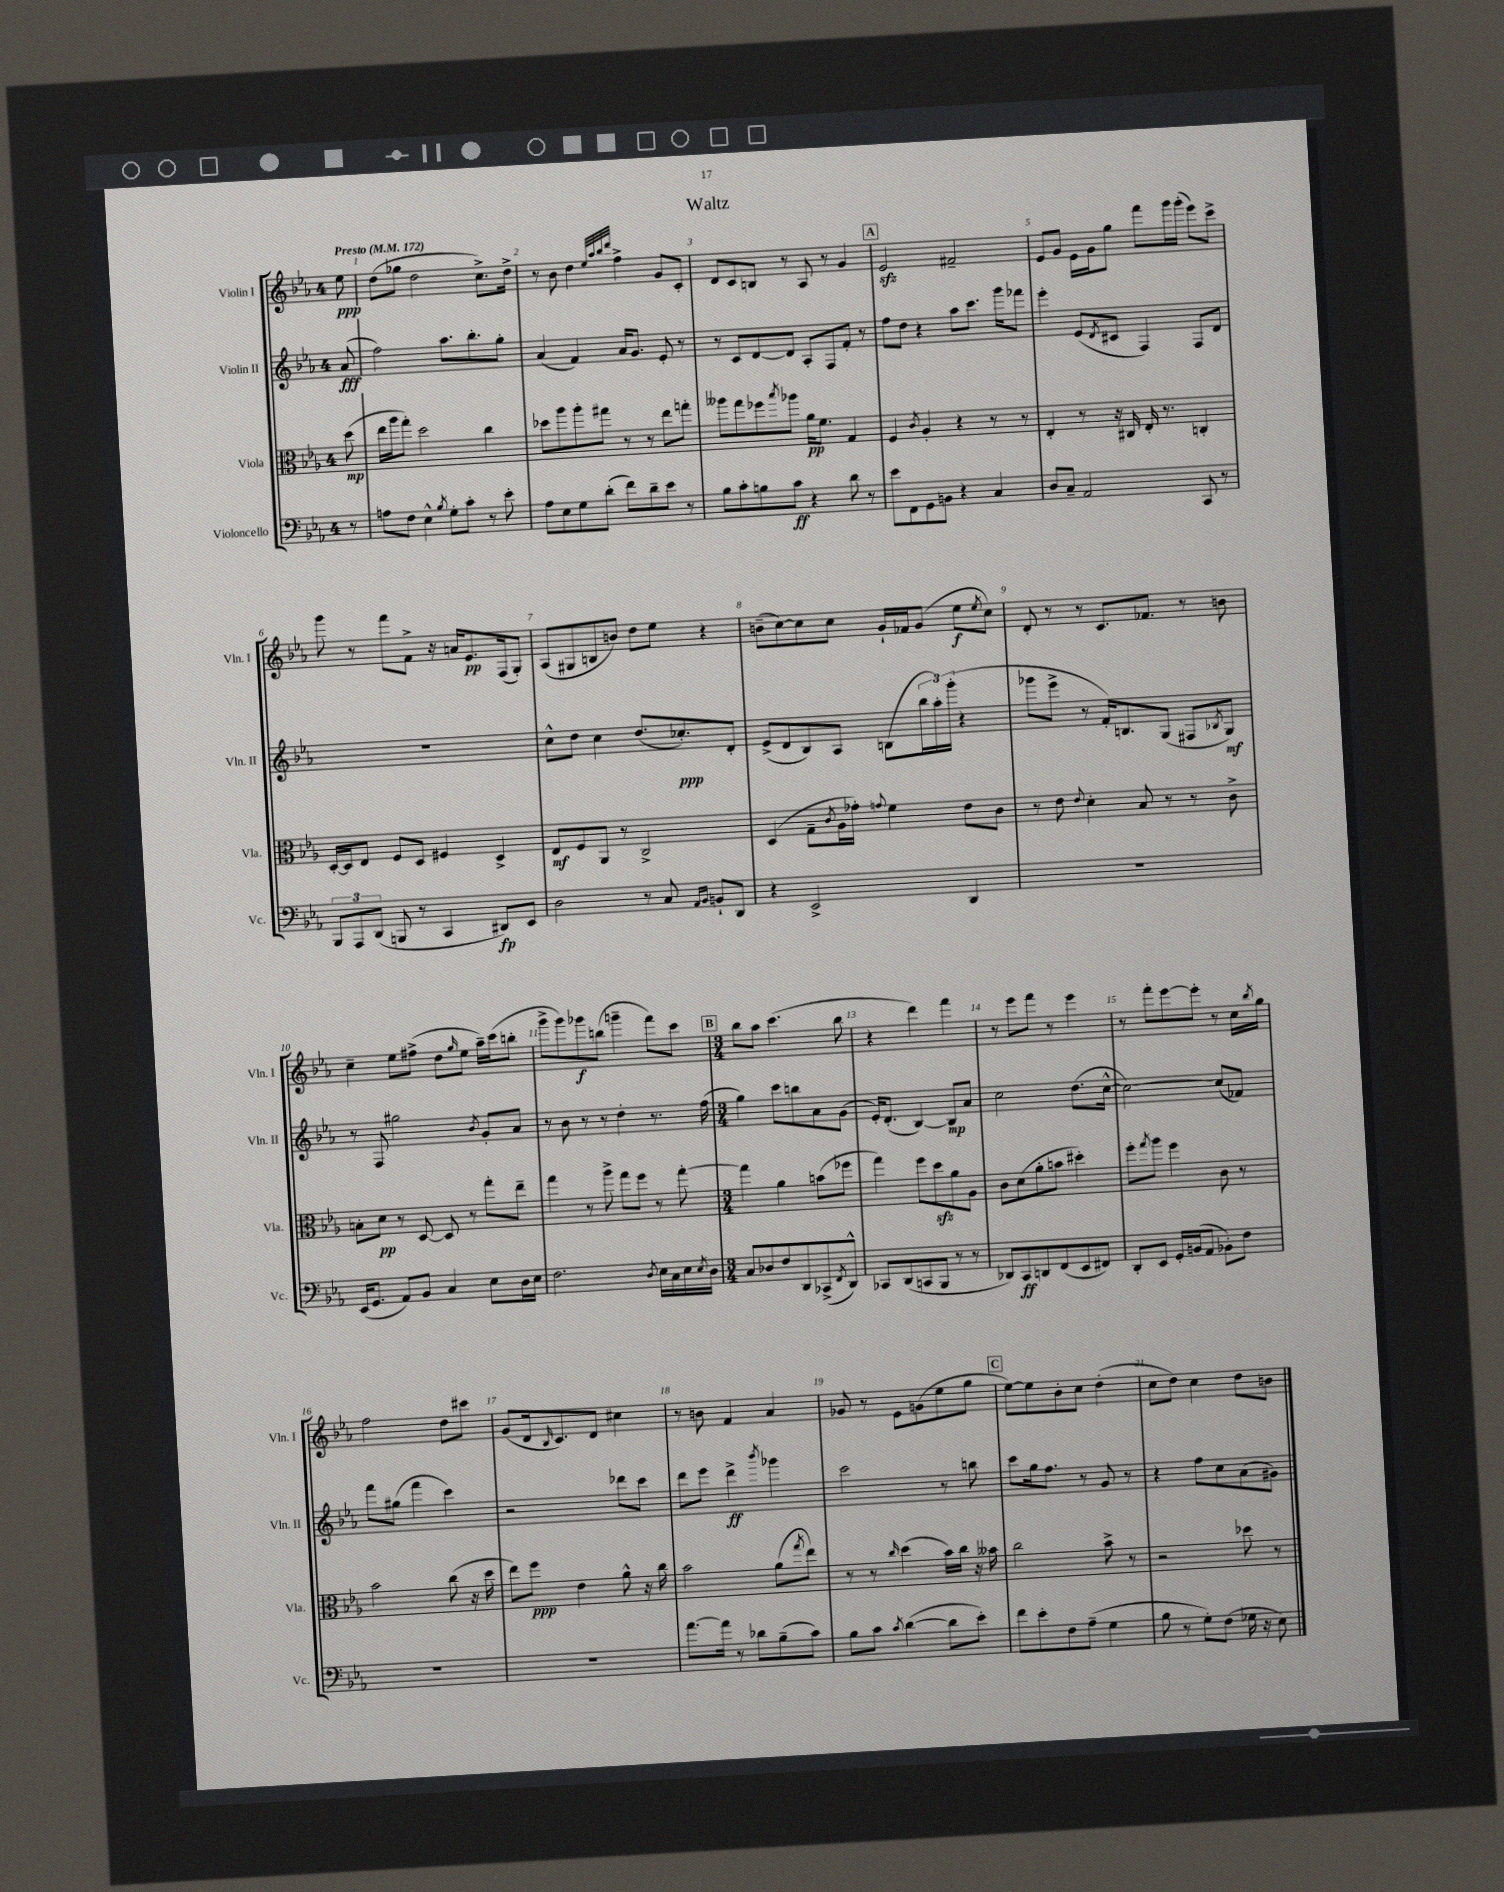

**kern	**dynam	**kern	**dynam	**kern	**dynam	**kern	**dynam
*part4	*part4	*part3	*part3	*part2	*part2	*part1	*part1
*staff4	*staff4	*staff3	*staff3	*staff2	*staff2	*staff1	*staff1
*I"Violoncello	*	*I"Viola	*	*I"Violin II	*	*I"Violin I	*
*I'Vc.	*	*I'Vla.	*	*I'Vln. II	*	*I'Vln. I	*
*clefF4	*	*clefC3	*	*clefG2	*	*clefG2	*
*k[b-e-a-]	*	*k[b-e-a-]	*	*k[b-e-a-]	*	*k[b-e-a-]	*
*M4/4	*	*M4/4	*	*M4/4	*	*M4/4	*
*MM172	*	*MM172	*	*MM172	*	*MM172	*
=	=	=	=	=	=	=	=
!	!	!	!	!	!	!LO:TX:a:B:t=Presto	!
8r	.	(8dd\	mp	(8a-/	fff	8ee-\	ppp
=1	=1	=1	=1	=1	=1	=1	=1
8An\L	.	16ee-\LL	.	2ff\)	.	(8dd\L	.
.	.	16aa-\J	.	.	.	.	.
8F\J	.	8gg'\J)	.	.	.	8gg-X\J	.
4E-^^\	.	2dd\	.	.	.	2dd\	.
8qB-/	.	.	.	.	.	.	.
8G'\L	.	.	.	8.aa-\L	.	.	.
8c'\J	.	.	.	.	.	.	.
.	.	.	.	8.bb-'\	.	.	.
8r	.	4cc\	.	.	.	8.cc^\L)	.
8e-'\	.	.	.	8gg'\J	.	.	.
.	.	.	.	.	.	16dd^\Jk	.
=2	=2	=2	=2	=2	=2	=2	=2
8A-\L	.	8dd-X\L	.	(4a-/	.	8r	.
8E-\	.	8aa-\	.	.	.	8b-\	.
8G\	.	8aa-'\	.	4f/)	.	4dd\	.
(8d'\J	.	8gg#X\J	.	.	.	.	.
.	.	.	.	.	.	32qqee-/LLL	.
.	.	.	.	.	.	32qqaa-/	.
.	.	.	.	.	.	32qqbb-/	.
.	.	.	.	.	.	32qqddd/JJJ	.
8f\L)	.	8r	.	16a-/KL	.	4ff^\	.
.	.	.	.	8.g/J	.	.	.
8d~\	.	8r	.	.	.	.	.
8e-\J	.	8ee-\L	.	8e-'/	.	8g/L	.
8r	.	8ggn'\J	.	8r	.	8c'/J	.
=3	=3	=3	=3	=3	=3	=3	=3
8B-\L	.	8aa--X\L	.	8r	.	8d/L	.
8c'\	.	8gg\	.	8c/L	.	8c/	.
8Bn\	.	8ff-X\	.	[8d/	.	8Bn/J	.
.	.	8qbb-/	.	.	.	.	.
8c\J	ff	8aa-X\J	.	8d/J]	.	8r	.
4r	.	16a-\KL	pp	8A-'/L	.	8A-/	.
.	.	8.f\J	.	.	.	.	.
.	.	.	.	8F/	.	8r	.
8d\	.	4G/	.	8f'/J	.	4g/	.
8r	.	.	.	8r	.	.	.
!!LO:REH:place=s1:t=A
=4	=4	=4	=4	=4	=4	=4	=4
8e-\L	.	4F/	.	8ff\L	.	2e-zz/	.
8FF\	.	.	.	8dd\J	.	.	.
.	.	8qc/	.	.	.	.	.
8GG\	.	4A-'/	.	4r	.	.	.
8BBn\J	.	.	.	.	.	.	.
4r	.	4r	.	8aa-\L	.	2f#X~/	.
.	.	.	.	8.ccc\J	.	.	.
4C/	.	8r	.	.	.	.	.
.	.	.	.	16ggg\KL	.	.	.
.	.	8r	.	8fff-X\J	.	.	.
=5	=5	=5	=5	=5	=5	=5	=5
8D/L	.	4E-'/	.	4eee-'\	.	8e-/L	.
8C~/J	.	.	.	.	.	8g/J	.
2AA-/	.	8r	.	(8e-/L	.	16e-\LL	.
.	.	.	.	.	.	16g\J	.
.	.	.	.	8qd/	.	.	.
.	.	16r	.	8c#X/J	.	8gg\J	.
.	.	16C#X/	.	.	.	.	.
.	.	16E-'/	.	4F/)	.	8fff\L	.
.	.	8.r	.	.	.	.	.
.	.	.	.	.	.	16ggg\L	.
.	.	.	.	.	.	(16ggg'\JJ	.
8CC/	.	4Cn'/	.	8F/L	.	8eee-\L)	.
8r	.	.	.	8d/J	.	8ccc^\J	.
!!LO:LB:g=z
=6	=6	=6	=6	=6	=6	=6	=6
12BBB-/L	.	[16D'/LL	.	1r	.	8ggg\	.
.	.	16D/J]	.	.	.	.	.
12AAA-/	.	.	.	.	.	.	.
.	.	8E-/J	.	.	.	8r	.
(12DD/J	.	.	.	.	.	.	.
8BBBn/	.	8F/L	.	.	.	8fff\L	.
8r	.	8D/J	.	.	.	8f^\J	.
4CC/	.	4F#X/	.	.	.	16r	.
.	.	.	.	.	.	16an/KL	.
.	.	.	.	.	.	8.e-/	pp
8DD#X/L)	fp	4D^/	.	.	.	.	.
.	.	.	.	.	.	(16F/k	.
8EE-/J	.	.	.	.	.	8G'/J)	.
=7	=7	=7	=7	=7	=7	=7	=7
2D\	.	8E-/L	mf	8cc^^\L	.	(8A-/L	.
.	.	8F/	.	8dd\J	.	8G#X/	.
.	.	8AA-/J	.	4cc\	.	8Bn/	.
.	.	8r	.	.	.	8bn/J)	.
8r	.	2C^/	.	(8.dd/L	.	8dd\L	.
8C/	.	.	.	.	.	8ee-\J	.
.	.	.	.	8.cc-X'/)	ppp	.	.
16qqAA-/LL	.	.	.	.	.	.	.
16qqBB-/JJ	.	.	.	.	.	.	.
8BBn`/L	.	.	.	.	.	4r	.
8DD/J	.	.	.	8d'/J	.	.	.
=8	=8	=8	=8	=8	=8	=8	=8
4r	.	(4D/	.	(8e-^/L	.	(8bn~\L	.
.	.	.	.	8d/	.	[8cc\)	.
2EE-^/	.	8G~\L	.	8B-/)	.	8cc\]	.
.	.	8qc/	.	.	.	.	.
.	.	16A-\L	.	8A-/J	.	8cc\J	.
.	.	16g-X'\JJ)	.	.	.	.	.
.	.	8qqgn/	.	.	.	.	.
.	.	4f\	.	(8Bn\L	.	16g`/LL	.
.	.	.	.	.	.	16f-X/J	.
.	.	.	.	24bb-\L	.	(8g/J	.
.	.	.	.	24aa-'\)	.	.	.
.	.	.	.	(24ggg'\JJ	.	.	.
4DD/	.	8e-\L	.	4r	.	8ee-\L	f
.	.	.	.	.	.	8qee-/	.
.	.	8c\J	.	.	.	8cc\J)	.
=9	=9	=9	=9	=9	=9	=9	=9
1r	.	8r	.	8ggg-X\L	.	8d'/	.
.	.	8e-\	.	8eee-^\J	.	8r	.
.	.	8qqe-/	.	.	.	.	.
.	.	4d'\	.	8r	.	8r	.
.	.	.	.	16f'/KL)	.	8.c/L	.
.	.	.	.	8.Bn/	.	.	.
.	.	8B-/	.	.	.	.	.
.	.	.	.	.	.	8.f-X/J	.
.	.	8r	.	(8G/J	.	.	.
.	.	8r	.	8F#X/L	.	8r	.
.	.	.	.	8qB-X/	.	.	.
.	.	8c^\	.	8G/J)	mf	8bn\	.
!!LO:LB:g=z
=10	=10	=10	=10	=10	=10	=10	=10
(16EE-/KL	.	8Bn'\L	.	8r	.	4cc~\	.
8.GG/J	.	.	.	.	.	.	.
.	.	8d\J	pp	8F/	.	.	.
8AA-/L)	.	8r	.	2gg#X\	.	8ee-\L	.
8BB-/J	.	[8D/	.	.	.	(8ff#X^\J	.
4C/	.	8D/]	.	.	.	8dd\L	.
.	.	.	.	.	.	16qqgg/	.
.	.	8r	.	.	.	8ee-\J	.
.	.	.	.	8qb-/	.	.	.
8E-\L	.	8gg'\L	.	8g'/L	.	16aa-~\LL)	.
.	.	.	.	.	.	(16ccc\J	.
16D\L	.	8ee-~\J	.	8a-/J	.	8bbn'\J	.
16E-\JJ	.	.	.	.	.	.	.
=11	=11	=11	=11	=11	=11	=11	=11
2.F\	.	4gg\	.	8r	.	8ggg^\L	.
.	.	.	.	8b-\	.	8ggg\)	.
.	.	8r	.	8r	.	8ggg-X\	f
.	.	8aa-^\	.	8r	.	(8bbn\J	.
.	.	8gg\L	.	4dd'\	.	4gggn~\	.
.	.	8ff\J	.	.	.	.	.
8qD/	.	.	.	.	.	.	.
16E-\LL	.	8r	.	8.r	.	8fff\L)	.
16C\	.	.	.	.	.	.	.
16E-\	.	[8gg'\	.	.	.	8ccc\J	.
8qE-/	.	.	.	.	.	.	.
16D\JJ	.	.	.	(16ff\	.	.	.
!!LO:REH:place=s1:t=B
=12	=12	=12	=12	=12	=12	=12	=12
*M3/4	*	*M3/4	*	*M3/4	*	*M3/4	*
8C/L	.	4gg\]	.	4gg\)	.	8bb-\L	.
8D-X/	.	.	.	.	.	8aa-\J	.
8F/	.	4a-\	.	8ccc\L	.	(4.ccc\	.
8DD/	.	.	.	8bbn\	.	.	.
(8CC-X^/	.	(8bn\L	.	8a-\	.	.	.
8qFF/	.	.	.	.	.	.	.
8DD^^/J)	.	8ff-X\J	.	(8g\J	.	8bb-\	.
=13	=13	=13	=13	=13	=13	=13	=13
8CC-X/L	.	4gg\)	.	16e-'/KL)	.	4r	.
.	.	.	.	(8.d'/J	.	.	.
(8DD/	.	.	.	.	.	.	.
8CCn/	.	8ff\L	.	[4B-/)	.	4ddd\)	.
8BBB-/J	.	8ddzz\	.	.	.	.	.
8r	.	8a-\	.	8B-/L]	mp	4fff\	.
8r	.	8A-\J	.	8a-/J	.	.	.
=14	=14	=14	=14	=14	=14	=14	=14
8DD-X/L)	.	8c\L	.	2cc\	.	8r	.
8CC/	ff	(8d\	.	.	.	8eee-\L	.
8DDn/	.	8a-'\	.	.	.	8fff\J	.
(8FF/	.	8bn\J	.	.	.	8r	.
8EE-/	.	4dd#X'\)	.	(8.dd\L	.	4eee-\	.
8FF#X/J)	.	.	.	.	.	.	.
.	.	.	.	[16cc^^\Jk	.	.	.
=15	=15	=15	=15	=15	=15	=15	=15
8DD'/L	.	8ff'\L	.	2cc\_)	.	8r	.
.	.	8qgg/	.	.	.	.	.
8EE-/J	.	8aa-\J	.	.	.	8fff'\L	.
16GG'/LL	.	4ff\	.	.	.	[8eee-\	.
(16BBn/J	.	.	.	.	.	.	.
8AA-/J	.	.	.	.	.	8eee-'\J]	.
8BB-X'\L)	.	8c\	.	(8cc/L]	.	8r	.
8F\J	.	8r	.	8f-X/J)	.	16cc\LL	.
.	.	.	.	.	.	8qbb-/	.
.	.	.	.	.	.	16gg\JJ	.
!!LO:LB:g=z
=16	=16	=16	=16	=16	=16	=16	=16
2.r	.	2b-\	.	8fff\L	.	2ff\	.
.	.	.	.	(8gg#X\J	.	.	.
.	.	.	.	4fff\	.	.	.
.	.	(8cc\	.	4ccc\)	.	8dd\L	.
.	.	16r	.	.	.	8ccc#X\J	.
.	.	16dd\	.	.	.	.	.
=17	=17	=17	=17	=17	=17	=17	=17
2.r	.	8ee-\L)	.	2r	.	(8g/L	.
.	.	8ff\J	ppp	.	.	16d/k	.
.	.	.	.	.	.	16qqB-/	.
.	.	.	.	.	.	8.c/)	.
.	.	4e-\	.	.	.	.	.
.	.	.	.	.	.	8d/J	.
.	.	8a-^^\	.	8ddd-X\L	.	4cc#X\	.
.	.	16r	.	8ccc\J	.	.	.
.	.	16cc\	.	.	.	.	.
=18	=18	=18	=18	=18	=18	=18	=18
[8.a-\L	.	2b-\	.	8ddd\L	.	8r	.
.	.	.	.	8eee-\J	.	8bn\	.
16a-\Jk]	.	.	.	.	.	.	.
8r	.	.	.	4ddd^\	ff	4f/	.
8d-X\L	.	.	.	.	.	.	.
.	.	.	.	8qbbb-/	.	.	.
(8B-~\	.	(8a-\L	.	4ggg-X\	.	4a-/	.
.	.	8qgg/	.	.	.	.	.
8c\J)	.	8ee-\J)	.	.	.	.	.
=19	=19	=19	=19	=19	=19	=19	=19
8B-\L	.	8r	.	2ccc\	.	8g-X/	.
8c\J	.	8r	.	.	.	8r	.
8qc/	.	16qqcc/	.	.	.	.	.
([4d\	.	(4dd\	.	.	.	8e-\L	.
.	.	.	.	.	.	(8gn\	.
8d\L]	.	16b-\LL)	.	8r	.	8ee-\	.
.	.	16cc\JJ	.	.	.	.	.
8e-'\J)	.	16r	.	8bbn\	.	8gg\J	.
.	.	16b--X\	.	.	.	.	.
!!LO:REH:place=s1:t=C
=20	=20	=20	=20	=20	=20	=20	=20
8f\L	.	2cc\	.	8ccc\L	.	[8ee-\L)	.
8e-'\	.	.	.	16gg\k	.	8ee-\]	.
.	.	.	.	8.ff\J	.	.	.
8F\	.	.	.	.	.	8b-'\	.
(8A-~\J	.	.	.	8r	.	8cc\J	.
4G\	.	8b-^\	.	8g/	.	(4dd'\	.
.	.	8r	.	8r	.	.	.
=21	=21	=21	=21	=21	=21	=21	=21
8B-\	.	2r	.	4r	.	8cc\L	.
8r	.	.	.	.	.	8dd\J)	.
8G'\L)	.	.	.	8ff\L	.	4cc\	.
(8F\J	.	.	.	8cc\	.	.	.
16G-X\	.	8dd-X\	.	(8a-\	.	8dd\L	.
16r	.	.	.	.	.	.	.
8E-\)	.	8r	.	8g#X\J)	.	8bn\J	.
==	==	==	==	==	==	==	==
*-	*-	*-	*-	*-	*-	*-	*-
